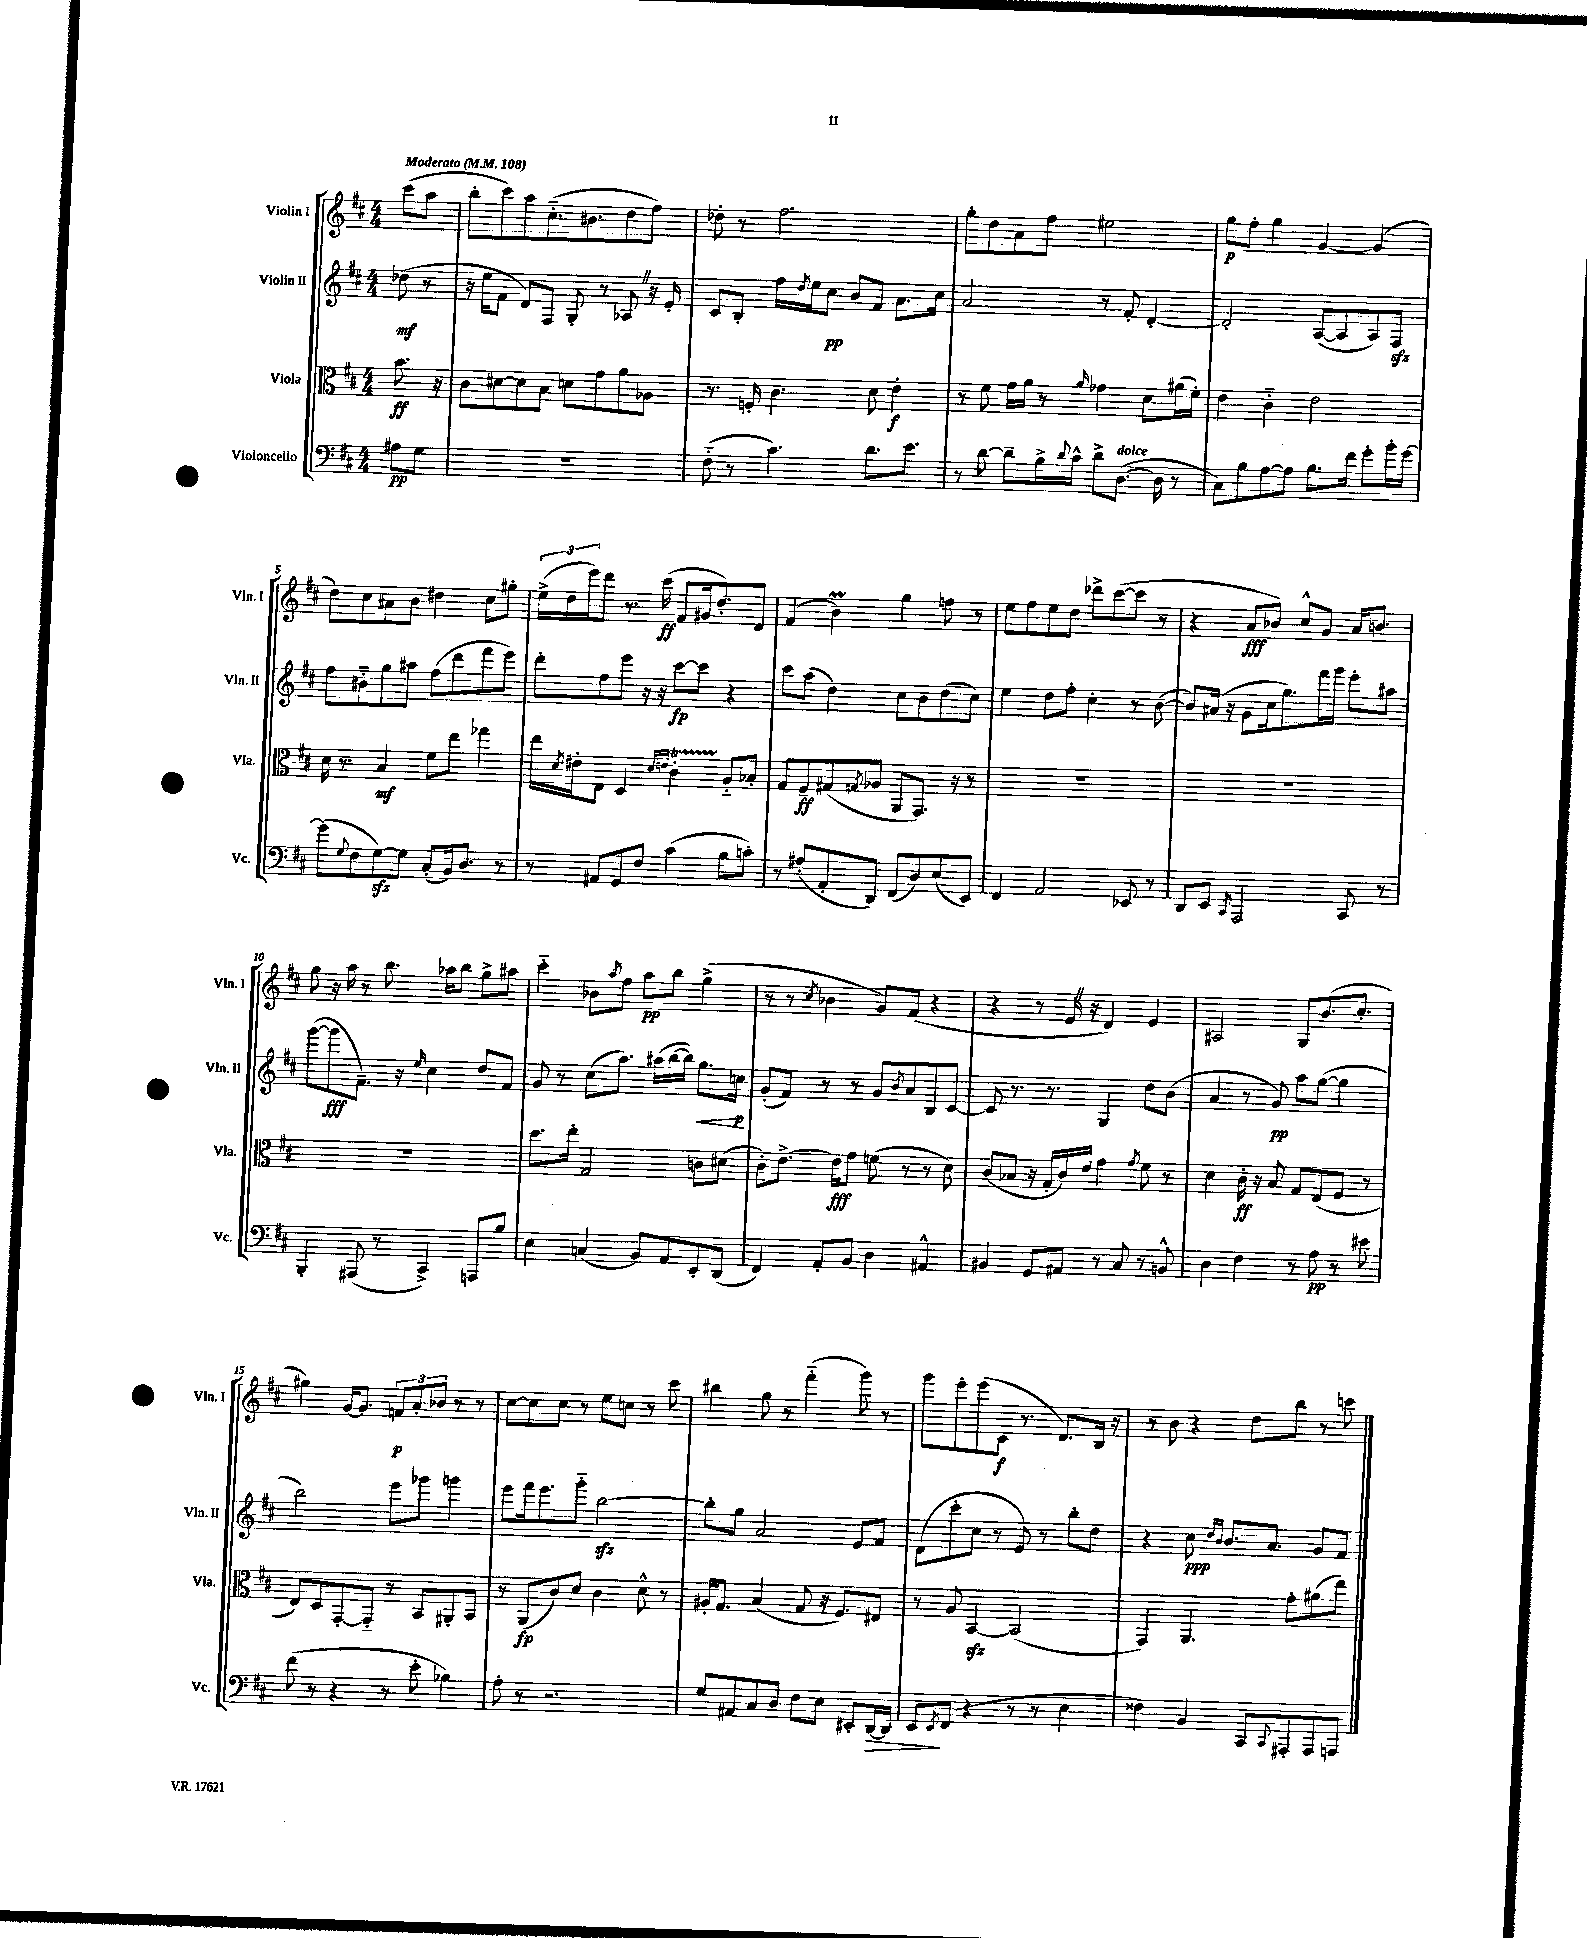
<<
\new StaffGroup <<
\new Staff = "s0" \with { instrumentName = "Violin I" shortInstrumentName = "Vln. I" } {
    \clef treble \key d \major \numericTimeSignature \time 4/4 \partial 4 \tempo "Moderato" 4 = 108
    cis'''8( a''8 |
    b''8-. cis'''8) a''8 cis''8.-_( bis'8. d''8 fis''8) |
    des''8-. r8 fis''2. |
    g''8-. d''8 a'8 fis''8 eis''2 |
    g''8\p fis''8-. g''4 g'4~ g'4( |
    d''8) cis''8 ais'8 b'8 dis''4 cis''8 gis''8-. |
    \tuplet 3/2 { e''16->( d''16 e'''16) } d'''8 r8. cis'''16\ff( fis'8 gis'16 d''8.-.) d'8 |
    fis'4( b'4\prall) g''4 f''8 r8 |
    e''8 fis''8 e''8 d''8 des'''8-> cis'''8~( cis'''8 r8 |
    r4 a'8\fff bes'8) cis''8-^ g'8 a'16 b'8. |
    g''8 r16 a''16 r8 b''8. aes''16 b''8 g''8-> ais''8 |
    cis'''4-_ bes'8 \acciaccatura { a''8 } fis''8 a''8\pp b''8 g''4->( |
    r8 r8 \acciaccatura { cis''8 } bes'4 g'8) fis'8( r4 |
    r4 r8 e'16 \once \override BreathingSign.text = \markup { \musicglyph "scripts.caesura.straight" } \breathe r16 d'4) e'4 |
    ais2 g8 b'8.( cis''8.-. |
    gis''4) g'16~ g'8. \tuplet 3/2 { f'8\p a'8-. bes'8 } r8 r8 |
    cis''8~ cis''8 cis''8 r8 e''8 c''8 r8 cis'''8 |
    bis''4 g''8 r8 fis'''4-_( g'''8) r8 |
    g'''8 e'''8-. e'''8( cis'8\f r8. d'8.) b16 r16 |
    r8 b'8 r4 d''8 b''8 r8 c'''8 \bar "|." |
}
\new Staff = "s1" \with { instrumentName = "Violin II" shortInstrumentName = "Vln. II" } {
    \clef treble \key d \major \numericTimeSignature \time 4/4 \partial 4
    des''8\mf( r8 |
    r16 e''16 fis'8 d'8) fis8 g8-. r8 aes8 \once \override BreathingSign.text = \markup { \musicglyph "scripts.caesura.straight" } \breathe r16 e'16-. |
    cis'8 b8-. fis''16 \acciaccatura { d''8 } e''16 cis''8\pp b'8 fis'8 a'8. cis''16 |
    a'2 r8 fis'8-. d'4~-. |
    d'2-. a8~( a8 a8) fis8\sfz |
    fis''8 bis'8-_ g''8 ais''8 fis''8( d'''8 fis'''8 e'''8) |
    d'''8-. fis''8 e'''8 r16 r16 cis'''8~\fp cis'''8 r4 |
    cis'''8 a''8( d''4) cis''8 b'8 d''8( cis''8) |
    e''4 d''8 fis''8-. cis''4-. r8 b'8~( |
    b'8) ais'16( r16 g'8 cis''16 g''8.) fis'''16 g'''16 e'''8-. ais''8 |
    g'''8~( g'''8\fff fis'8.--) r16 \grace { e''16 } cis''4 d''8 fis'8 |
    g'8 r8 cis''8( a''8.) ais''16( b''16~ b''16) g''8.\< c''16\p\! |
    g'8-.( fis'8) r8 r8 g'8 \acciaccatura { b'8 } a'8 b8 cis'8~ |
    cis'8 r8. r8. g4 d''8 b'8( |
    a'4 r8 g'8\pp) a''8 g''8~( g''4 |
    b''2) e'''8 ges'''8 g'''4 |
    e'''8 fis'''16 e'''8. g'''8-_ b''2~\sfz |
    b''8-. g''8 a'2 e'8 fis'8 |
    d'8( cis'''8-. cis''8 r8 e'8) r8 b''8-. d''8 |
    r4 cis''8\ppp \grace { d''16 b'16 } b'8. a'8. g'8 fis'8 \bar "|." |
}
\new Staff = "s2" \with { instrumentName = "Viola" shortInstrumentName = "Vla." } {
    \clef alto \key d \major \numericTimeSignature \time 4/4 \partial 4
    b'8.\ff r16 |
    cis'8 dis'8~ dis'8 b8 d'8 g'8 a'8 aes8 |
    r8. f16-. cis'4. d'8 e'4-.\f |
    r8 fis'8 g'16 a'16 r8 \grace { a'16 } ges'4 d'8 ais'16( fis'16-.) |
    e'4 cis'4-_ e'2 |
    d'16 r8. b4\mf fis'8 e''8 ges''4 |
    e''16 \acciaccatura { d'8 } eis'16-. e8 d4 \grace { d'16 e'16 } cis'4-.\startTrillSpan a8-_\stopTrillSpan bes8-. |
    g8 fis8--\ff gis8( \acciaccatura { g8 } aes8 a,8 g,8.) r16 r8 |
    R1 |
    R1 |
    R1 |
    d''8. e''16-. g2 c'8 dis'8( |
    cis'8-.) e'8.~-> e'16\fff g'8 f'8( r8 r8 d'8) |
    cis'8( bes8 r16 g16-. cis'16) e'16 g'4 \acciaccatura { g'8 } fis'8 r8 |
    d'4 cis'16-.\ff r16 b8 g8 e8( fis8 r8 |
    e8) d8 g,8~-. g,8-_ r8 b,8 ais,8-. b,8 |
    r8 a,8\fp( cis'8) d'8 cis'4 d'8-^ r8 |
    ais16-. g8. b4( g8 r16 fis8.) eis8 |
    r8 a8 b,4~\sfz b,2( |
    g,4) a,4. g'8-. ais'8( e''8) \bar "|." |
}
\new Staff = "s3" \with { instrumentName = "Violoncello" shortInstrumentName = "Vc." } {
    \clef bass \key d \major \numericTimeSignature \time 4/4 \partial 4
    ais8\pp g8 |
    R1 |
    fis8-_( r8 cis'4.) d'8. e'8. |
    r8 d'8~ d'8-- b16-> \appoggiatura { d'8 } cis'16-^ d'8-> d8.~^\markup { \italic "dolce" }( d16 r8 |
    cis8) b8 a8~ a8 b8. fis'16 g'8-. b'16-. g'16~ |
    g'8( \appoggiatura { g8 } fis8 g8~\sfz) g8 cis8-.( b,16) d8. r8 |
    r8 ais,8 g,8 fis8 cis'4( b8 c'8-.) |
    r8 ais8-.( a,8-. d,8) fis,8( d8) e8( e,8) |
    fis,4 a,2 ees,8 r8 |
    d,8 e,8 \acciaccatura { cis,8 } a,,2 cis,8 r8 |
    b,,4-. ais,,8( r8 cis,4->) a,,8 b8 |
    e4 c4( b,8) a,8 e,8-. d,8( |
    fis,4) a,8-. b,8 d4 ais,4-^ |
    bis,4 g,8 ais,8 r8 cis8 r8 b,8-^ |
    d4 fis4 r8 a8\pp r8 eis'8 |
    fis'8( r8 r4 r8 e'8-. bes4) |
    a8-. r8 r2. |
    g8 ais,8 cis8 d8 fis8 e8 eis,8-. d,16~\> d,16 |
    e,8\! \acciaccatura { e,8 } fis,8( r4 r8 r8 e4 |
    fisis4) b,4 cis,8 \appoggiatura { cis,8 } ais,,8-. ais,,8 a,,8 \bar "|." |
}
>>
>>
